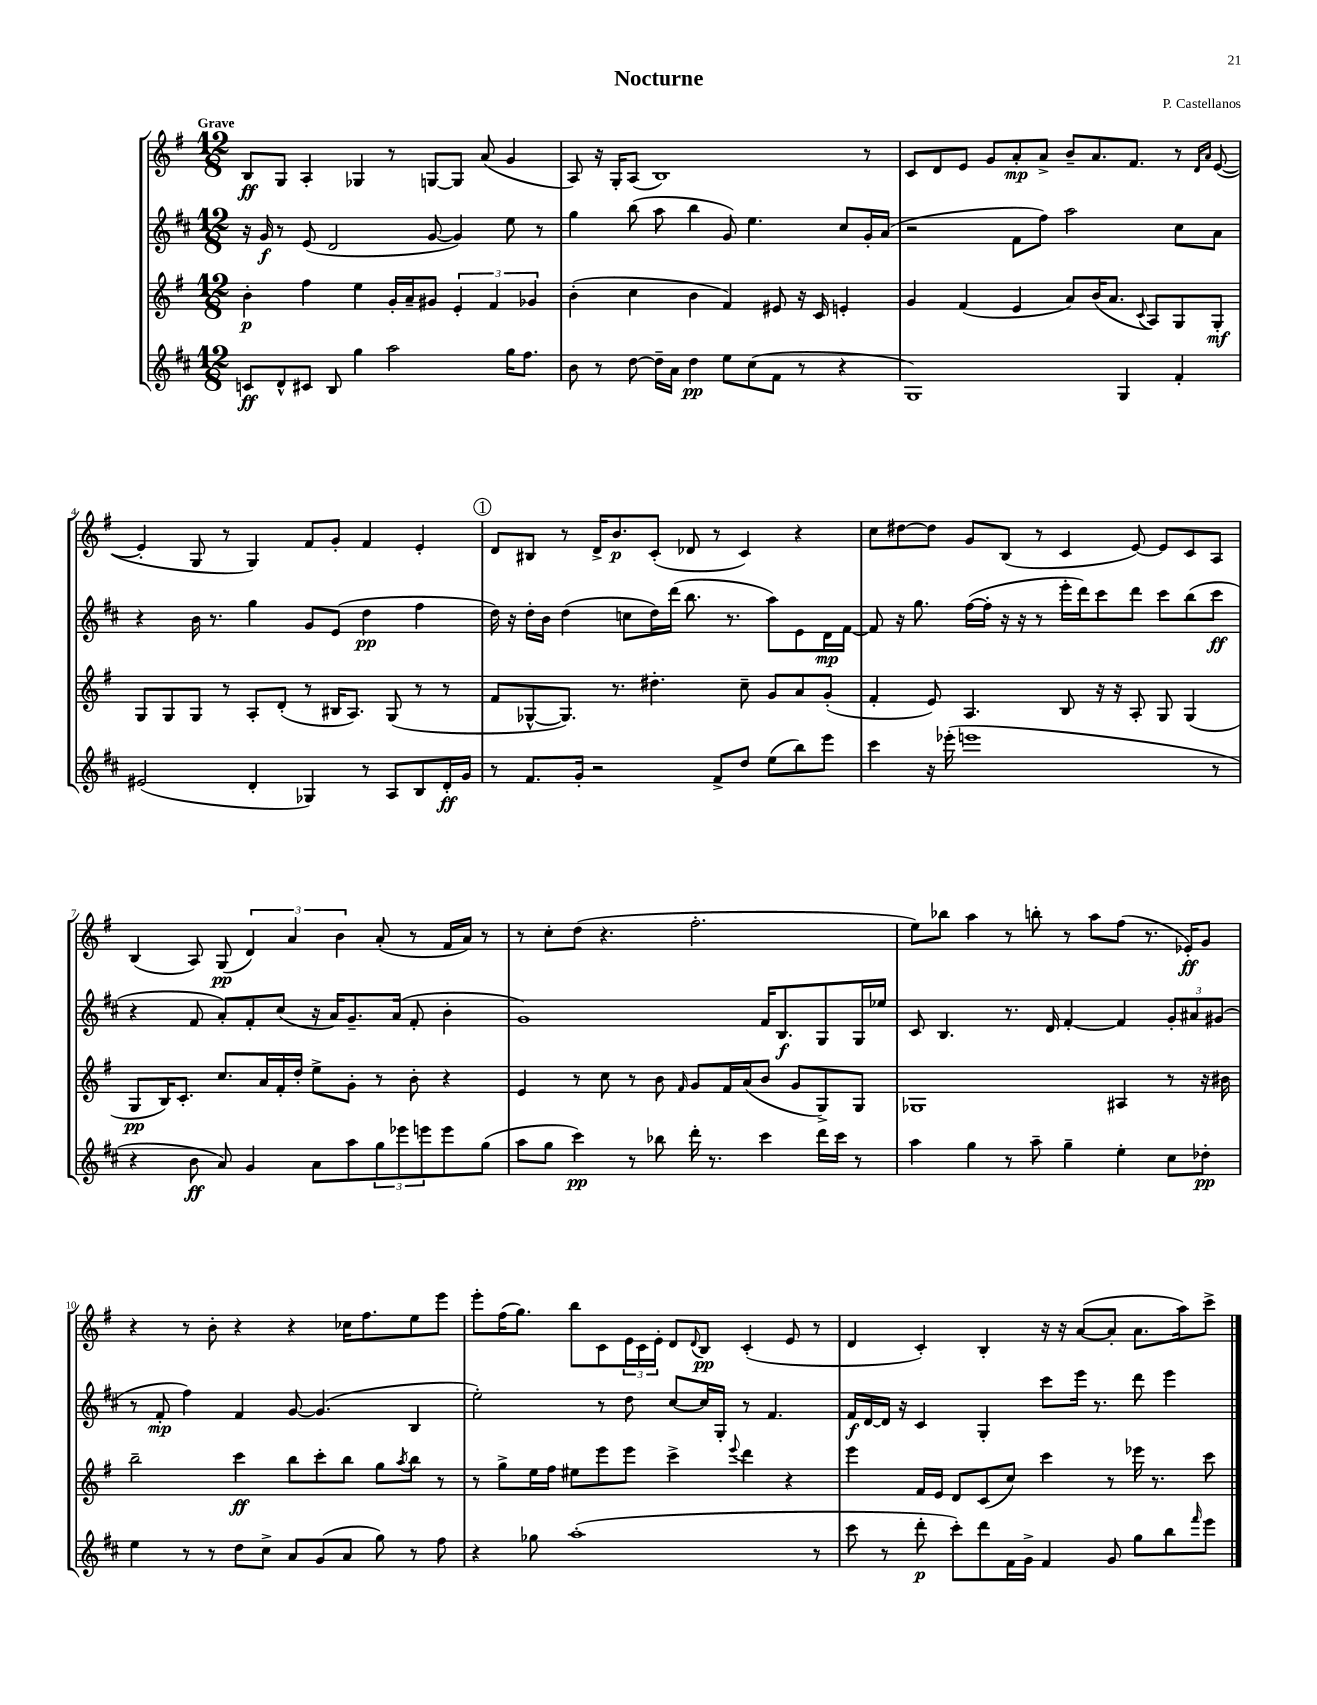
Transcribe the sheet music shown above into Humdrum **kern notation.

**kern	**dynam	**kern	**dynam	**kern	**dynam	**kern	**dynam
*part4	*part4	*part3	*part3	*part2	*part2	*part1	*part1
*staff4	*staff4	*staff3	*staff3	*staff2	*staff2	*staff1	*staff1
*clefG2	*	*clefG2	*	*clefG2	*	*clefG2	*
*k[f#c#]	*	*k[f#]	*	*k[f#c#]	*	*k[f#]	*
*M12/8	*	*M12/8	*	*M12/8	*	*M12/8	*
=1	=1	=1	=1	=1	=1	=1	=1
!	!	!	!	!	!	!LO:TX:a:B:t=Grave	!
8cn/L	ff	4b'\	p	16r	.	8B/L	ff
.	.	.	.	16g/	f	.	.
8d^^/	.	.	.	8r	.	8G/J	.
8c#X/J	.	4ff#\	.	(8e/	.	4A'/	.
8B/	.	.	.	2d/	.	.	.
4gg\	.	4ee\	.	.	.	4G-X/	.
2aa\	.	16g'/LL	.	.	.	8r	.
.	.	16a~/J	.	.	.	.	.
.	.	8g#X/J	.	[8g/	.	[8Gn/L	.
.	.	6e'/	.	4g/])	.	8G/J]	.
.	.	.	.	.	.	(8a/	.
.	.	6f#/	.	.	.	.	.
16gg\KL	.	.	.	8ee\	.	4g/	.
8.ff#\J	.	.	.	.	.	.	.
.	.	6g-X/	.	.	.	.	.
.	.	.	.	8r	.	.	.
=2	=2	=2	=2	=2	=2	=2	=2
8b\	.	(4b'\	.	4gg\	.	8A/)	.
8r	.	.	.	.	.	16r	.
.	.	.	.	.	.	16G'/KL	.
[8dd\	.	4cc\	.	(8bb\	.	(8A/J	.
16dd~\LL]	.	.	.	8aa\	.	1B)	.
16a\JJ	.	.	.	.	.	.	.
4dd\	pp	4b\	.	4bb\	.	.	.
8ee\L	.	4f#/)	.	8g/)	.	.	.
(8cc#\	.	.	.	4.ee\	.	.	.
8f#\J	.	8e#X/	.	.	.	.	.
8r	.	16r	.	.	.	.	.
.	.	16c/	.	.	.	.	.
4r	.	4en'/	.	8cc#/L	.	.	.
.	.	.	.	16g'/L	.	8r	.
.	.	.	.	(16a/JJ	.	.	.
=3	=3	=3	=3	=3	=3	=3	=3
1G)	.	4g/	.	2r	.	8c/L	.
.	.	.	.	.	.	8d/	.
.	.	(4f#/	.	.	.	8e/J	.
.	.	.	.	.	.	8g/L	.
.	.	4e/	.	8f#\L	.	8a'/	mp
.	.	.	.	8ff#\J)	.	8a^/J	.
.	.	8a/L)	.	2aa\	.	8b~/L	.
.	.	(16b/K	.	.	.	8.a/	.
.	.	8.a/J	.	.	.	.	.
4G/	.	.	.	.	.	.	.
.	.	.	.	.	.	8.f#/J	.
.	.	8qqc/	.	.	.	.	.
.	.	8A/L)	.	.	.	.	.
4f#'/	.	8G/	.	8cc#\L	.	8r	.
.	.	.	.	.	.	16qqd/LL	.
.	.	.	.	.	.	16qqa/JJ	.
.	.	8G'/J	mf	8a\J	.	([8e/	.
!!LO:LB:g=z
=4	=4	=4	=4	=4	=4	=4	=4
(2e#X/	.	8G/L	.	4r	.	4e'/]	.
.	.	8G/	.	.	.	.	.
.	.	8G/J	.	16b\	.	8G/	.
.	.	.	.	8.r	.	.	.
.	.	8r	.	.	.	8r	.
4d'/	.	8A'/L	.	4gg\	.	4G/)	.
.	.	(8d'/J	.	.	.	.	.
4G-X/)	.	8r	.	8g/L	.	8f#/L	.
.	.	16B#X/KL	.	(8e/J	.	8g'/J	.
.	.	8.A/J)	.	.	.	.	.
8r	.	.	.	4dd\	pp	4f#/	.
8A/L	.	(8G/	.	.	.	.	.
8B/	.	8r	.	4ff#\	.	4e'/	.
16d'/L	ff	8r	.	.	.	.	.
16g/JJ	.	.	.	.	.	.	.
!!LO:REH:place=s1:t=1
=5	=5	=5	=5	=5	=5	=5	=5
8r	.	8f#/L	.	16dd\)	.	8d/L	.
.	.	.	.	16r	.	.	.
8.f#/L	.	[8G-X^^/	.	16dd'\LL	.	8B#X/J	.
.	.	.	.	16b\JJ	.	.	.
.	.	8.G-/J])	.	(4dd\	.	8r	.
16g'/Jk	.	.	.	.	.	.	.
2r	.	.	.	.	.	16d^/KL	.
.	.	8.r	.	.	.	8.b/	p
.	.	.	.	8ccn\L	.	.	.
.	.	4.dd#X'\	.	16dd\L)	.	(8c'/J	.
.	.	.	.	(16ddd\JJ	.	.	.
.	.	.	.	8.bb\	.	8d-X/	.
8f#^/L	.	.	.	.	.	8r	.
.	.	.	.	8.r	.	.	.
8dd/J	.	8cc~\	.	.	.	4c/)	.
(8ee\L	.	8g/L	.	8aa\L)	.	.	.
8bb\)	.	8a/	.	8e\	.	4r	.
8eee\J	.	(8g'/J	.	16d\L	mp	.	.
.	.	.	.	[16f#\JJ	.	.	.
=6	=6	=6	=6	=6	=6	=6	=6
4ccc#\	.	4f#'/	.	8f#/]	.	8cc\L	.
.	.	.	.	16r	.	[8dd#X\	.
.	.	.	.	8.gg\	.	.	.
16r	.	8e/)	.	.	.	8dd#\J]	.
(16eee-X'\	.	.	.	.	.	.	.
1eeen	.	4.A/	.	([16ff#\LL	.	8g/L	.
.	.	.	.	16ff#'\JJ]	.	.	.
.	.	.	.	16r	.	(8B/J	.
.	.	.	.	16r	.	.	.
.	.	.	.	8r	.	8r	.
.	.	8B/	.	16eee'\LL	.	4c/	.
.	.	.	.	16ddd\J)	.	.	.
.	.	16r	.	8ccc#\	.	.	.
.	.	16r	.	.	.	.	.
.	.	8A'/	.	8ddd\J	.	[8e/)	.
.	.	8G/	.	8ccc#\L	.	8e/L]	.
.	.	(4G/	.	(8bb\	.	8c/	.
8r	.	.	.	8ccc#\J	ff	8A/J	.
!!LO:LB:g=z
=7	=7	=7	=7	=7	=7	=7	=7
4r	.	8G/L	pp	4r	.	(4B/	.
.	.	16B/K)	.	.	.	.	.
.	.	8.c'/J	.	.	.	.	.
8b\	ff	.	.	8f#/	.	8A/)	.
8a/)	.	8.cc/L	.	8a'/L)	.	(8G/	pp
4g/	.	.	.	8f#'/	.	6d/)	.
.	.	16a/L	.	.	.	.	.
.	.	16f#'/	.	(8cc#/J	.	.	.
.	.	.	.	.	.	6a/	.
.	.	16dd'/JJ	.	.	.	.	.
8a\L	.	8ee^\L	.	16r	.	.	.
.	.	.	.	16a/KL)	.	.	.
.	.	.	.	.	.	6b\	.
8aa\	.	8g'\J	.	8.g~/	.	.	.
12gg\	.	8r	.	.	.	(8a'/	.
.	.	.	.	(16a/Jk	.	.	.
12eee-X\	.	.	.	.	.	.	.
.	.	8b'\	.	8f#'/	.	8r	.
12eeen\	.	.	.	.	.	.	.
8eee\	.	4r	.	4b'\	.	16f#/LL	.
.	.	.	.	.	.	16a/JJ)	.
(8gg\J	.	.	.	.	.	8r	.
=8	=8	=8	=8	=8	=8	=8	=8
8aa\L	.	4e/	.	1g)	.	8r	.
8gg\J	.	.	.	.	.	8cc'\L	.
4ccc#\)	pp	8r	.	.	.	(8dd\J	.
.	.	8cc\	.	.	.	4.r	.
8r	.	8r	.	.	.	.	.
8bb-X\	.	8b\	.	.	.	.	.
.	.	16qqf#/	.	.	.	.	.
16ddd'\	.	8g/L	.	.	.	2.ff#'\	.
8.r	.	.	.	.	.	.	.
.	.	16f#/L	.	.	.	.	.
.	.	(16a/J	.	.	.	.	.
4ccc#\	.	8b/J	.	16f#/KL	.	.	.
.	.	.	.	8.B/	f	.	.
.	.	8g/L	.	.	.	.	.
16ddd\LL	.	8G^/)	.	8G/	.	.	.
16ccc#\JJ	.	.	.	.	.	.	.
8r	.	8G/J	.	16G/L	.	.	.
.	.	.	.	16ee-X/JJ	.	.	.
=9	=9	=9	=9	=9	=9	=9	=9
4aa\	.	1G-X	.	8c#/	.	8ee\L)	.
.	.	.	.	4.B/	.	8bb-X\J	.
4gg\	.	.	.	.	.	4aa\	.
8r	.	.	.	8.r	.	8r	.
8aa~\	.	.	.	.	.	8bbn'\	.
.	.	.	.	16d/	.	.	.
4gg~\	.	.	.	[4f#'/	.	8r	.
.	.	.	.	.	.	8aa\L	.
4ee'\	.	4A#X/	.	4f#/]	.	(8ff#\J	.
.	.	.	.	.	.	8.r	.
8cc#\L	.	8r	.	12g'/L	.	.	.
.	.	.	.	.	.	16e-X'/KL)	ff
.	.	.	.	12a#X/	.	.	.
8dd-X'\J	pp	16r	.	.	.	8g/J	.
.	.	.	.	(12g#X/J	.	.	.
.	.	16b#X\	.	.	.	.	.
!!LO:LB:g=z
=10	=10	=10	=10	=10	=10	=10	=10
4ee\	.	2bb~\	.	8r	.	4r	.
.	.	.	.	8f#'/	mp	.	.
8r	.	.	.	4ff#\)	.	8r	.
8r	.	.	.	.	.	8b'\	.
8dd\L	.	4ccc\	ff	4f#/	.	4r	.
8cc#^\J	.	.	.	.	.	.	.
8a/L	.	8bb\L	.	[8g/	.	4r	.
(8g/	.	8ccc'\	.	(4.g/]	.	.	.
8a/J	.	8bb\J	.	.	.	16cc-X\KL	.
.	.	.	.	.	.	8.ff#\	.
8gg\)	.	8gg\L	.	.	.	.	.
.	.	8qaa/	.	.	.	.	.
8r	.	8bb\J	.	4B/	.	8ee\	.
8ff#\	.	8r	.	.	.	8eee\J	.
=11	=11	=11	=11	=11	=11	=11	=11
4r	.	8r	.	2ee'\)	.	8eee'\L	.
.	.	8gg^\L	.	.	.	(16ff#\K	.
.	.	.	.	.	.	8.gg\J)	.
8gg-X\	.	16ee\L	.	.	.	.	.
.	.	16ff#\JJ	.	.	.	.	.
(1aa'	.	8ee#X\L	.	.	.	8bb\L	.
.	.	8eee\	.	8r	.	8c\	.
.	.	8eee\J	.	8dd\	.	24e\L	.
.	.	.	.	.	.	24c\	.
.	.	.	.	.	.	24e'\JJ	.
.	.	4ccc^\	.	[8cc#/L	.	8d/L	.
.	.	.	.	.	.	8qqd/	.
.	.	.	.	16cc#/L]	.	8B/J	pp
.	.	.	.	16G'/JJ	.	.	.
.	.	8qqeee/	.	.	.	.	.
.	.	4ddd\	.	8r	.	(4c'/	.
.	.	.	.	4.f#/	.	.	.
.	.	4r	.	.	.	8e/	.
8r	.	.	.	.	.	8r	.
=12	=12	=12	=12	=12	=12	=12	=12
8ccc#\	.	4eee\	.	16f#/LL	f	4d/	.
.	.	.	.	[16d/	.	.	.
8r	.	.	.	16d/JJ]	.	.	.
.	.	.	.	16r	.	.	.
8ddd'\	p	16f#/LL	.	4c#/	.	4c'/)	.
.	.	16e/JJ	.	.	.	.	.
8ccc#'\L)	.	8d/L	.	.	.	.	.
8ddd\	.	(8c/	.	4G'/	.	4B'/	.
16f#\L	.	8cc/J)	.	.	.	.	.
16g^\JJ	.	.	.	.	.	.	.
4f#/	.	4ccc\	.	8ccc#\L	.	16r	.
.	.	.	.	.	.	16r	.
.	.	.	.	16eee\Jk	.	([8a/L	.
.	.	.	.	8.r	.	.	.
8g/	.	8r	.	.	.	8a'/J]	.
8gg\L	.	16eee-X\	.	8ddd\	.	8.a\L	.
.	.	8.r	.	.	.	.	.
8bb\	.	.	.	4eee\	.	.	.
.	.	.	.	.	.	16aa\k)	.
16qqfff#/	.	.	.	.	.	.	.
8eee\J	.	8ccc\	.	.	.	8ccc^\J	.
==	==	==	==	==	==	==	==
*-	*-	*-	*-	*-	*-	*-	*-
